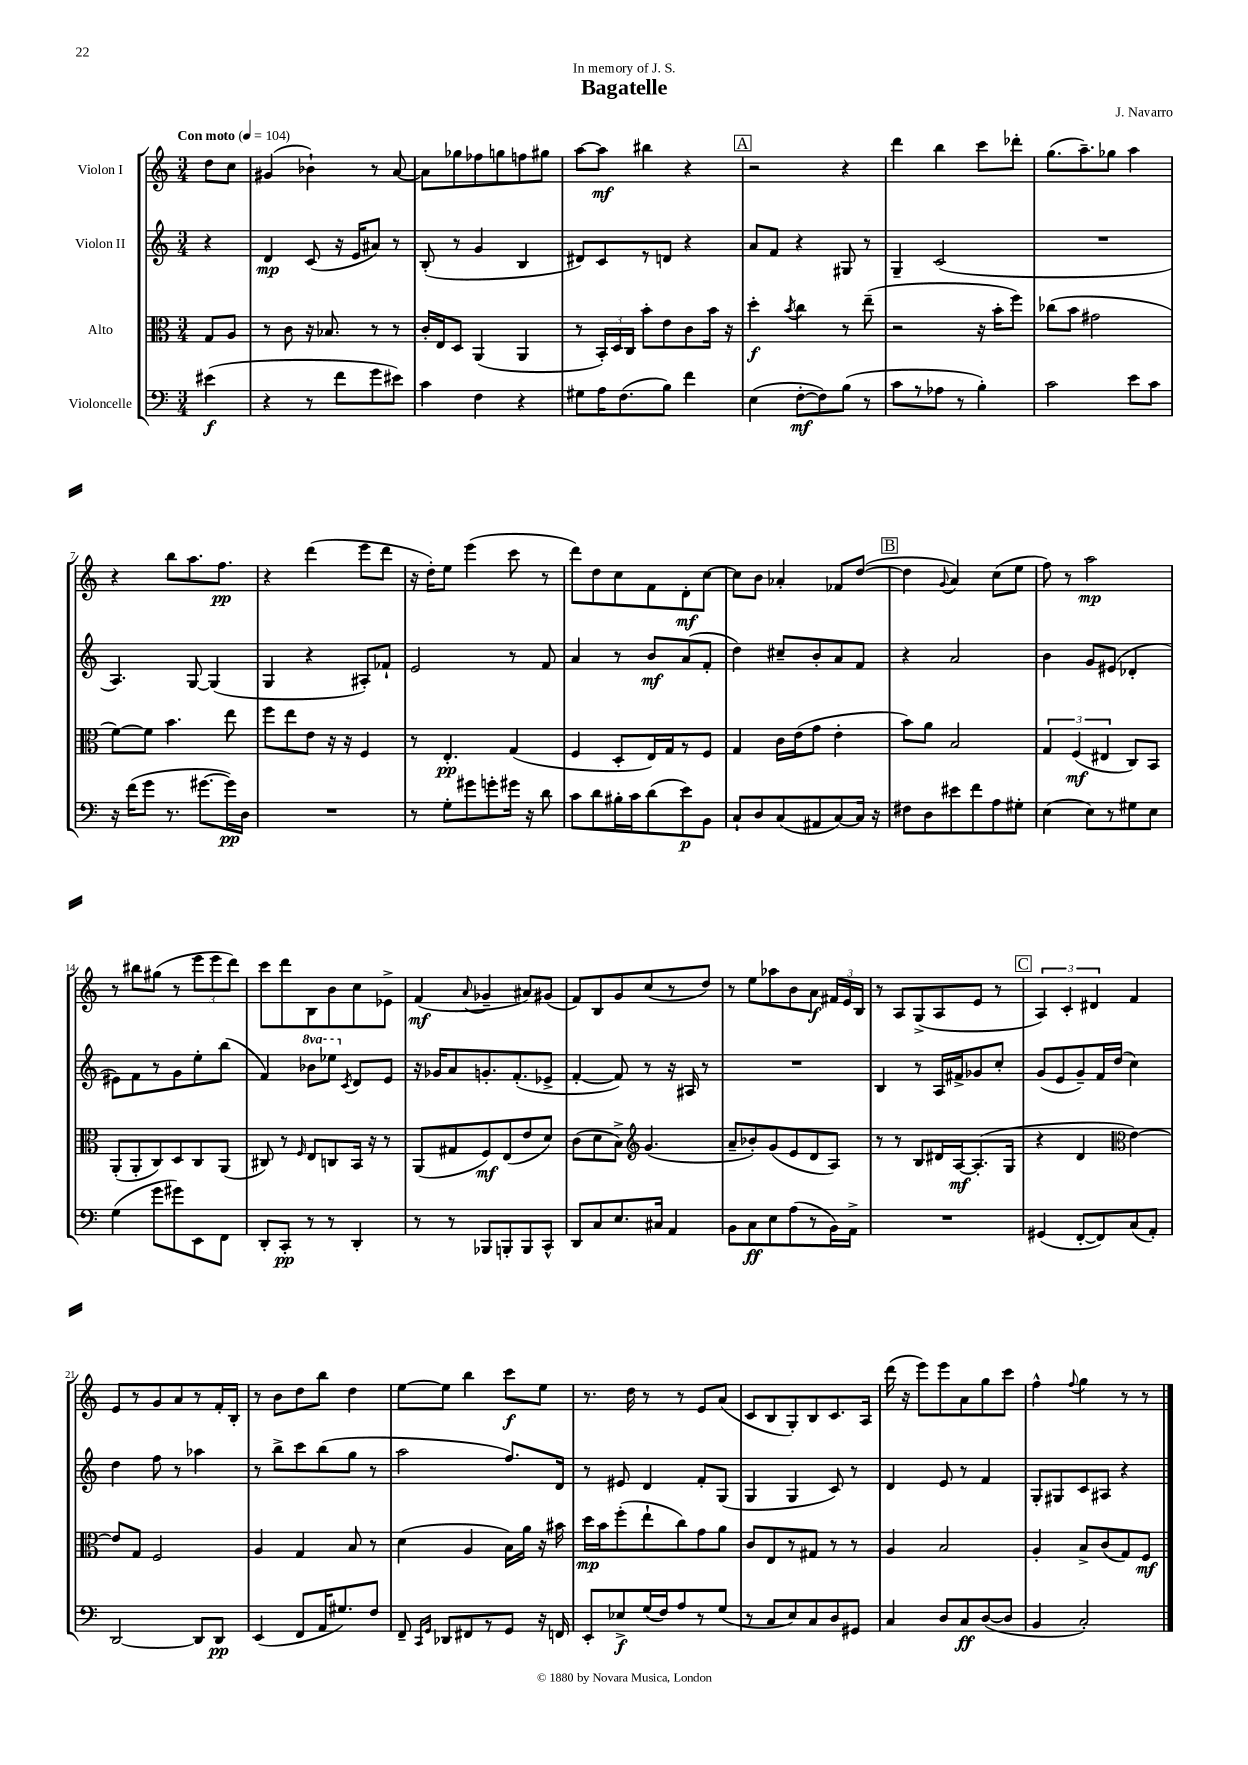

**kern	**kern	**kern	**kern
*staff4	*staff3	*staff2	*staff1
*clefF4	*clefC3	*clefG2	*clefG2
*k[]	*k[]	*k[]	*k[]
*M3/4	*M3/4	*M3/4	*M3/4
*MM104	*MM104	*MM104	*MM104
(4e#\	8G/L	4r	8dd\L
.	8A/J	.	8cc\J
=	=	=	=
4r	8r	4d/	(4g#/
.	8c\	.	.
8r	16r	(8c/	4b-`\)
.	8.B-/	.	.
8f\L	.	16r	.
.	.	16e/LK	.
8g\	8r	8a#/J)	8r
8e#\J)	8r	8r	[8a/
=	=	=	=
4c\	16c'/LL	(8B'/	8a\]L
.	16E/J	.	.
.	8D/J	8r	8gg-\
4F\	(4AA/	4g/	8ff-\
.	.	.	8gg\
4r	4AA/	4B/	8ff\
.	.	.	8gg#\J
=	=	=	=
8G#\L	8r	8d#/L)	[8aa\L
16A\K	24BB'/LL)	8c/	8aa\]J
.	24D/	.	.
(8.F\	.	.	.
.	24C/JJ	.	.
.	8b'\L	8r	4bb#\
8B\J)	8e\	8d/J	.
4f\	8c\	4r	4r
.	16b\Jk	.	.
.	16r	.	.
=	=	=	=
(4E\	4dd'\	8a/L	2r
.	.	8f/J	.
.	8qb/	.	.
[8F'\L	4cc\	4r	.
8F\])	.	.	.
(8B\J	8r	8G#/	4r
8r	(8ee~\	8r	.
=	=	=	=
8c\L	2r	4G~/	4ddd\
8r	.	.	.
8A-\J	.	(2c/	4bb\
8r	.	.	.
4B'\)	16r	.	8ccc\L
.	16b'\LK	.	.
.	8ff\J)	.	8ddd-'\J
=	=	=	=
2c\	(8cc-\L	2.r	(8.gg\L
.	8b\J	.	.
.	.	.	8.aa~\)
.	2g#\	.	.
.	.	.	8gg-\J
8e\L	.	.	4aa\
8c\J	.	.	.
=	=	=	=
16r	[8f\L)	4.A/)	4r
(16f\LK	.	.	.
8g\J	8f\]J	.	.
8.r	4.b\	.	8bb\L
.	.	[8G/	8.aa\
[8.g#\L	.	.	.
.	.	(4G/]	.
.	.	.	8.ff\J
16g#\]L)	8ee\	.	.
16D\JJ	.	.	.
=	=	=	=
2.r	8ff\L	4G/	4r
.	8ee\	.	.
.	8e\J	4r	(4ddd\
.	16r	.	.
.	16r	.	.
.	4F/	8A#'/L)	8eee\L
.	.	8f-`/J	8ddd\J
=	=	=	=
8r	8r	2e/	16r
.	.	.	16dd'\LK)
8G'\L	4.E'/	.	8ee\J
8g#\	.	.	(4eee\
8g'\	.	.	.
16g#\Jk	(4G/	8r	8ccc\
16r	.	.	.
8d\	.	8f/	8r
=	=	=	=
8c\L	4F/	4a/	8ddd\L)
8d\	.	.	8dd\
16B#'\L	8D'/L	8r	8cc\
16c\J	.	.	.
(8d\	16E/L)	8b/L	8f\
.	16G/J	.	.
8e\)	8r	(8a/	8d'\
8BB\J	8F/J	8f'/J	[8cc\J
=	=	=	=
8C`/L	4G/	4dd\)	8cc\]L
8D/	.	.	8b\J
(8C/	16c\LL	8cc#~/L	4a-'/
.	(16e\J	.	.
8AA#/	8g\J	8b'/	.
[8C/)	4e'\	8a/	8f-/L
16C/]Jk	.	8f/J	([8dd/J
16r	.	.	.
=	=	=	=
8F#\L	8b\L)	4r	4dd\]
8D\	8a\J	.	.
.	.	.	8qqg/
8e#\	2B/	2a/	4a/)
8f\	.	.	.
8A\	.	.	(8cc\L
8G#'\J	.	.	8ee\J
=	=	=	=
(4E\	6G/	4b\	8ff\)
.	.	.	8r
.	(6F/	.	.
8E\L)	.	8g/L	2aa\
.	6E#/	.	.
8r	.	(8e#/J	.
8G#\	8C/L)	4d-'/	.
8E\J	8BB/J	.	.
=	=	=	=
(4G\	(8AA'/L	8e#\L)	8r
.	8AA'/	8f\	8bb#\L
8g\L	8C/)	8r	(8gg#\J
8g#\)	8D/	8g\	8r
8EE\	8C/	8ee'\	12eee\L
.	.	.	12eee\
8FF\J	(8AA/J	(8bb\J	.
.	.	.	12ddd\J)
=	=	=	=
8DD'/L	8C#/)	4f/)	8ccc\L
8CC'/J	8r	.	8ddd\
.	16qqF/	.	.
8r	8E/L	8bb-\L	8B\
8r	8C/	8eee-\J	8b\
.	.	8qc/	.
4DD'/	16BB/Jk	8d/L	8cc\
.	16r	.	.
.	8r	8e/J	8e-^\J
=	=	=	=
8r	(8AA/L	16r	(4f/
.	.	16g-/LK	.
8r	8G#/	8a/	.
.	.	.	8qqa/
8BBB-/L	8F/)	8.g'/	4g-~/
8BBB'/	(8E/	.	.
.	.	(8.f'/	.
8BBB/	8e/	.	8a#/L)
8CC^^/J	8d/J)	8e-^/J	(8g#/J
=	=	=	=
8DD/L	(8c\L	[4f'/	8f/L)
8C/	8d\	.	8B/
8.E/	8B^\J)	8f/])	8g/
*	*clefG2	*	*
.	(4.g/	8r	(8cc/
16C#/Jk	.	.	.
4AA/	.	16r	8r
.	.	16A#/	.
.	.	8r	8dd/J)
=	=	=	=
8BB\L	8a~/L	2.r	8r
8C\	8b-'/)	.	8ee\L
8E\	(8g/	.	8aa-\
(8A\	8e/	.	8b\
8r	8d/	.	8a\J
16BB\L)	8A/J)	.	24f#/LL
.	.	.	24e/
16AA^\JJ	.	.	.
.	.	.	24B/JJ
=	=	=	=
2.r	8r	4B/	8r
.	8r	.	8A/L
.	8B/L	8r	(8G^/
.	16d#/L	16A/LL	8A/
.	[16A/J	16f#^/J	.
.	(8.A'/]	8g-/	8e/J
.	.	8cc'/J	8r
.	16G/Jk	.	.
=	=	=	=
(4GG#/	4r	(8g/L	6A/)
.	.	8e/	.
.	.	.	6c'/
[8FF'/L	4d/	8g~/)	.
.	.	.	6d#/
8FF/])	.	16f/L	.
.	.	(16dd/JJ	.
*	*clefC3	*	*
(8C/	[4e\)	4cc\)	4f/
8AA'/J)	.	.	.
=	=	=	=
[2DD/	8e/]L	4dd\	8e/L
.	8G/J	.	8r
.	2F/	8ff\	8g/
.	.	8r	8a/
8DD/]L	.	4aa-\	8r
8DD/J	.	.	16f'/L
.	.	.	16B'/JJ
=	=	=	=
(4EE/	4A/	8r	8r
.	.	8bb^\L	8b\L
8FF/L	4G/	8ccc\	8dd\
16AA/K	.	(8bb\	8bb\J
8.G#/)	.	.	.
.	8B/	8gg\J	4dd\
8F/J	8r	8r	.
=	=	=	=
8FF~/	(4d\	2aa\	[8ee\L
16qqCC/LL	.	.	.
16qqGG/JJ	.	.	.
8DD-/L	.	.	8ee\]J
8FF#/	4A/	.	4bb\
8r	.	.	.
8GG/J	16B\LL)	8.ff/L)	8ccc\L
.	16a\JJ	.	.
16r	16r	.	8ee\J
16FF/	16b#\	16d/Jk	.
=	=	=	=
8EE'/L	16dd\LL	8r	8.r
.	16b\J	.	.
8E-^/	(8ff'\	8e#/	.
.	.	.	16dd\
(16G/L	8ee`\	4d/	8r
16F/J)	.	.	.
8A/	8cc\)	.	8r
8r	8g\	8f'/L	8e/L
(8G/J	8a\J	(8G/J	(8a/J
=	=	=	=
8r	8c/L	4G/	8c/L
8C/L	8E/	.	8B/
8E/)	8r	4G/	8G'/)
8C/	8G#/J	.	8B/
8D/	8r	8c/)	8.c/
8GG#/J	8r	8r	.
.	.	.	16A/Jk
=	=	=	=
4C/	4A/	4d/	(16ddd\
.	.	.	16r
.	.	.	8eee\L)
8D/L	2B/	8e/	8eee\
8C/	.	8r	8a\
([8D/	.	4f/	8gg\
8D/]J	.	.	8ccc\J
=	=	=	=
4BB/	4A'/	8G'/L	4ff^^\
.	.	8G#/	.
.	.	.	8qqff/
2C'/)	8B^/L	8c/	4gg\
.	(8c/	8A#/J	.
.	8G/)	4r	8r
.	8F/J	.	8r
==	==	==	==
*-	*-	*-	*-
